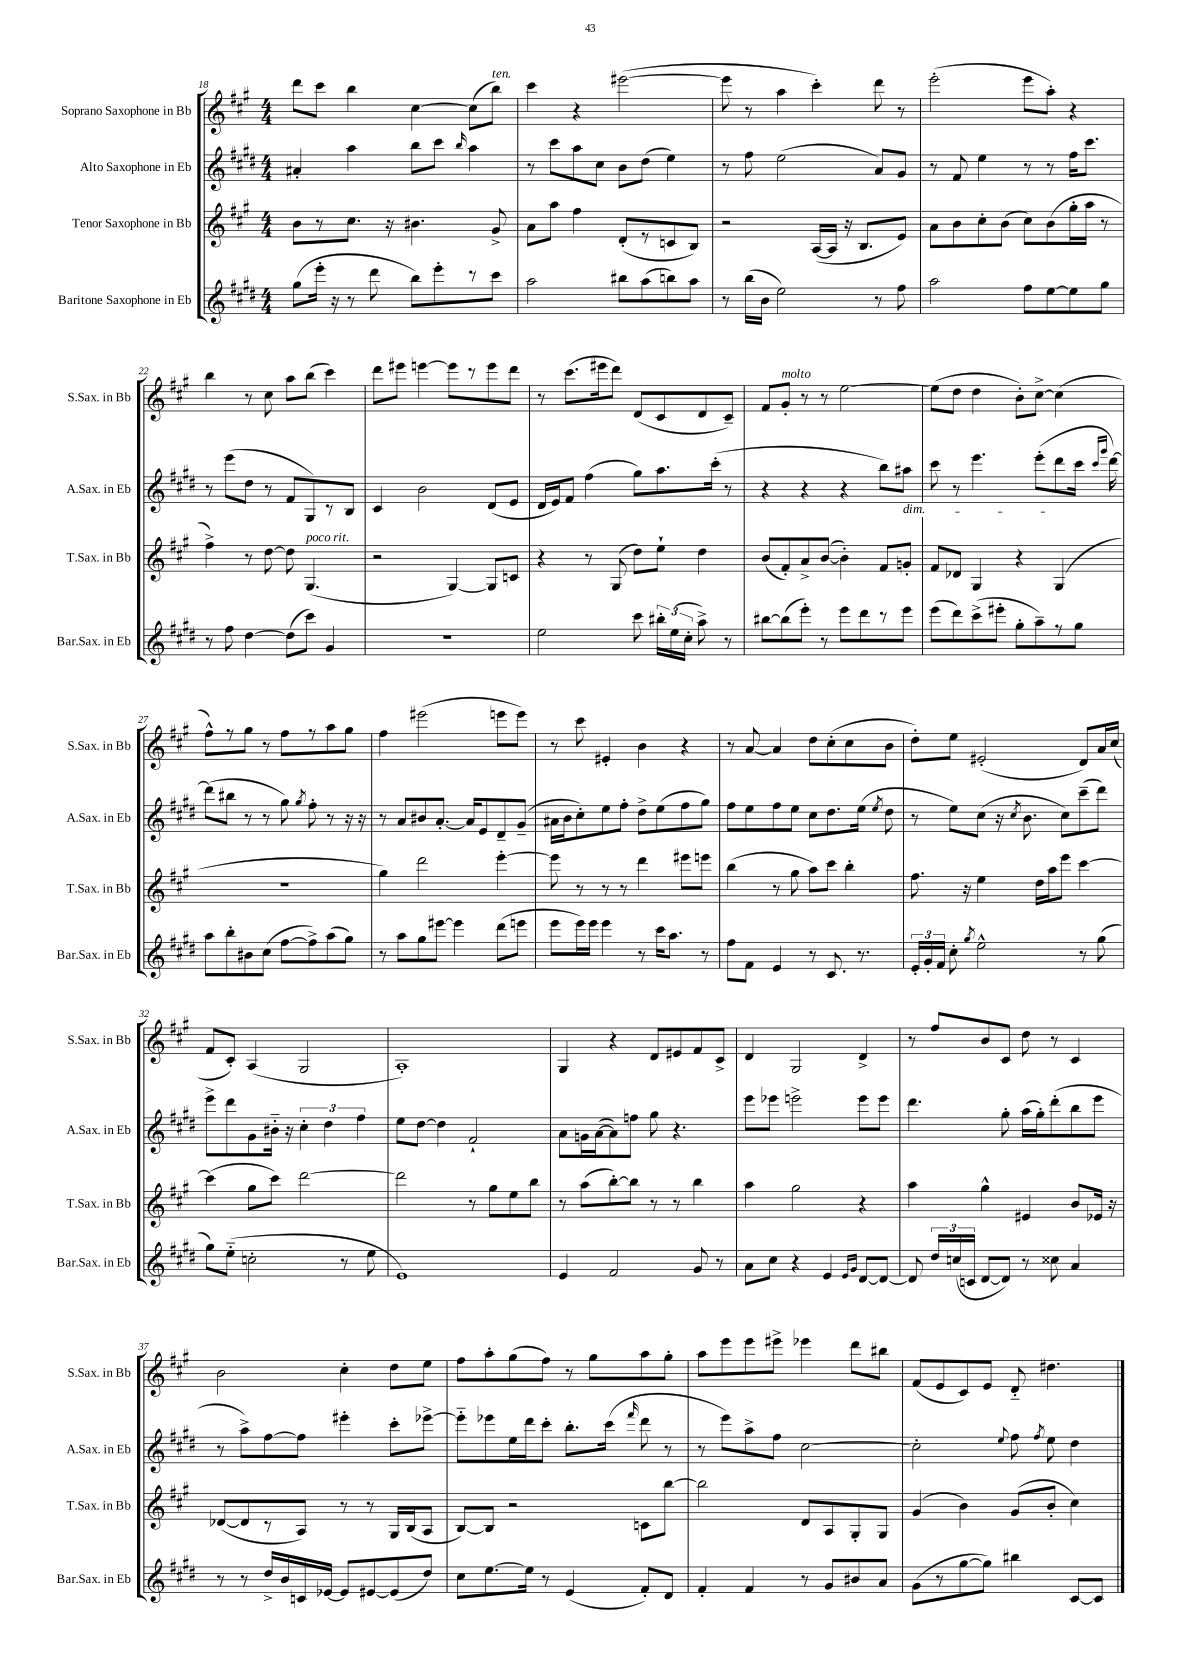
<<
\new StaffGroup <<
\new Staff = "s0" \with { instrumentName = "Soprano Saxophone in Bb" shortInstrumentName = "S.Sax. in Bb" } {
    \clef treble \key a \major \numericTimeSignature \time 4/4
    \autoBeamOff d'''8[ cis'''8] b''4 cis''4~ cis''8[( b''8]^\markup { \italic "ten." }) |
    cis'''4 r4 eis'''2~( |
    eis'''8 r8 a''4 cis'''4-.) d'''8 r8 |
    e'''2-.( e'''8[ a''8]-.) r4 |
    b''4 r8 cis''8 a''8[ b''8]( cis'''4) |
    d'''8[ eis'''8] e'''4~ e'''8[ r8 e'''8 d'''8] |
    r8 cis'''8.[( eis'''16 d'''8]) d'8[( cis'8 d'8 cis'8]--) |
    fis'8[ gis'8]-.^\markup { \italic "molto" } r8 r8 e''2~ |
    e''8[( d''8] d''4 b'8[-.) cis''8]~-> cis''4( |
    fis''8[-^) r8 gis''8] r8 fis''8[ r8 a''8 gis''8] |
    fis''4 eis'''2( e'''8[ e'''8]) |
    r8 cis'''8 eis'4-. b'4 r4 |
    r8 a'8~ a'4 d''8[ cis''8-.( cis''8 b'8] |
    d''8[-.) e''8] eis'2-.( d'8[) a'16 cis''16]( |
    fis'8[ cis'8]-.) a4( gis2 |
    a1-.) |
    gis4 r4 d'8[ eis'8 fis'8 cis'8]-> |
    d'4 gis2 d'4-> |
    r8 fis''8[ b'8 cis'8] d''8 r8 cis'4 |
    b'2 cis''4-. d''8[ e''8] |
    fis''8[ a''8-. gis''8( fis''8]) r8 gis''8[ a''8 gis''8]-. |
    a''8[ e'''8 e'''8 eis'''8]-> ees'''4 d'''8[ bis''8] |
    fis'8[( e'8 cis'8) e'8] d'8-_ dis''4. \bar "|." |
}
\new Staff = "s1" \with { instrumentName = "Alto Saxophone in Eb" shortInstrumentName = "A.Sax. in Eb" } {
    \clef treble \key e \major \numericTimeSignature \time 4/4
    \autoBeamOff ais'4-. a''4 b''8[ cis'''8] \grace { b''16 } a''4 |
    r8 cis'''8[ a''8 cis''8] b'8[ dis''8]( e''4) |
    r8 fis''8 e''2( a'8[) gis'8] |
    r8 fis'8 e''4 r8 r8 fis''16[ cis'''8.] |
    r8 e'''8[( dis''8] r8 fis'8[ gis8) r8 b8] |
    cis'4 b'2 dis'8[( e'8] |
    dis'16[ e'16) fis'8] fis''4( gis''8[) a''8. cis'''16]-.( r8 |
    r4 r4 r4 b''8[) ais''8]\dim |
    cis'''8 r8 e'''4. e'''8[-.( dis'''8\! cis'''16] \grace { cis'''16[ gis'''16] } dis'''16~) |
    dis'''8[( bis''8] r8 r8 gis''8) \acciaccatura { gis''8 } fis''8-. r8 r16 r16 |
    r8 a'8[ bis'8 a'8.]~-. a'16[ e'8 dis'8-- gis'8]--( |
    ais'16[ b'16 cis''8-.) e''8 fis''8]-. dis''8[-> e''8( fis''8 gis''8]) |
    fis''8[ e''8 fis''8 e''8] cis''8[ dis''8. e''16]( \acciaccatura { e''8 } dis''8 |
    r8 e''8[) cis''8]( r16 \acciaccatura { cis''8 } b'8. cis''8[) cis'''8--( dis'''8]) |
    e'''8[-> dis'''8 gis'8 bis'16]-_ r16 \tuplet 3/2 { cis''4-. dis''4 fis''4 } |
    e''8[ dis''8]~ dis''4 fis'2-! |
    a'8[ g'16 a'16~( a'8) f''8] gis''8 r4. |
    e'''8[ ees'''8] e'''2-> e'''8[ e'''8] |
    dis'''4. gis''8-. a''16[( gis''16-.) dis'''8-.( b''8 e'''8] |
    r8 a''8[->) fis''8~ fis''8] eis'''4-. cis'''8[-. ees'''8]~-> |
    ees'''8[-_ ees'''8 e''16 dis'''16 cis'''8]-. b''8.[-. cis'''16]( \grace { fis'''16 } dis'''8 r8 |
    r8 e'''8[) a''8-> fis''8] cis''2~ |
    cis''2-. \appoggiatura { e''8 } fis''8 \acciaccatura { fis''8 } e''8 dis''4 \bar "|." |
}
\new Staff = "s2" \with { instrumentName = "Tenor Saxophone in Bb" shortInstrumentName = "T.Sax. in Bb" } {
    \clef treble \key a \major \numericTimeSignature \time 4/4
    \autoBeamOff b'8[ r8 cis''8.] r16 bis'4. gis'8-> |
    a'8[ a''8] fis''4 d'8[-.( r8 c'8 b8]) |
    r2 a16[~( a16] r16 b8.[ e'8]) |
    a'8[ b'8 cis''8-. b'8]( cis''8[) b'8( gis''16-. a''16] r8 |
    fis''4->) r8 d''8~ d''8 gis4.^\markup { \italic "poco rit." }( |
    r2 gis4~) gis8[ c'8] |
    r4 r8 gis8( d''8[) e''8]-! d''4 |
    b'8[( fis'8-.) a'8-> b'8]~( b'4-.) fis'8[ g'8]-. |
    fis'8[ des'8] gis4 r4 gis4( |
    R1 |
    gis''4) d'''2 e'''4~-. |
    e'''8 r8 r8 r8 d'''4 eis'''8[ e'''8] |
    b''4( r8 gis''8 a''8[) cis'''8] b''4-. |
    fis''8. r16 e''4 d''16[ a''16 e'''8] cis'''4~ |
    cis'''4( gis''8[ cis'''8]) d'''2~ |
    d'''2 r8 gis''8[ e''8 b''8] |
    r8 a''8[( b''8~-.) b''8] r8 r8 b''4 |
    a''4 gis''2 r4 |
    a''4 gis''4-^ eis'4 b'8[ ees'16] r16 |
    des'8[~( des'8 r8 a8]) r8 r8 gis16[ b16( a8] |
    b8[~) b8] r2 c'8[ b''8]~ |
    b''2 d'8[ a8 gis8-. gis8] |
    gis'4( b'4) gis'8[( b'8]-. cis''4) \bar "|." |
}
\new Staff = "s3" \with { instrumentName = "Baritone Saxophone in Eb" shortInstrumentName = "Bar.Sax. in Eb" } {
    \clef treble \key e \major \numericTimeSignature \time 4/4
    \autoBeamOff gis''8[( e'''16]-. r16 r8 dis'''8 b''8[) e'''8-. r8 cis'''8] |
    a''2 bis''8[ a''8( b''8) a''8] |
    r8 b''16[( b'16] e''2) r8 fis''8 |
    a''2 fis''8[ e''8~ e''8 gis''8] |
    r8 fis''8 dis''4~ dis''8[( cis'''8]) gis'4 |
    r1 |
    e''2 cis'''8 \tuplet 3/2 { bis''16[-. e''16( cis''16]-. } a''8->) r8 |
    bis''8[~ bis''8( e'''8]-.) r8 e'''8[ dis'''8 r8 e'''8] |
    e'''8[( dis'''8) cis'''8->( eis'''8]-. gis''8[-. a''8--) r8 gis''8] |
    a''8[ b''8-. bis'8 cis''8]( fis''8[~ fis''8->) a''8( gis''8]) |
    r8 a''8[ gis''8 eis'''8]~ eis'''4 dis'''8[( e'''8] |
    e'''8[ e'''16) e'''16] e'''4 r8 cis'''16[ a''8.] r8 |
    fis''8[ fis'8] e'4 r8 cis'8. r8. |
    \tuplet 3/2 { e'16[-. gis'16-. fis'16] } cis''8-. \acciaccatura { gis''8 } e''2-^ r8 gis''8( |
    gis''8[) e''8]-_( c''2-. r8 e''8 |
    e'1) |
    e'4 fis'2 gis'8 r8 |
    a'8[ cis''8] r4 e'4 \grace { e'16[ gis'16] } dis'8[~ dis'8]~ |
    dis'8 \tuplet 3/2 { dis''16[ c''16( c'16] } dis'8[~ dis'8]) r8 cisis''8 a'4 |
    r8 r8 dis''16[-> b'16 c'16 ees'16]~ ees'8[ eis'8~ eis'8( dis''8]) |
    cis''8[ e''8.~ e''16] r8 e'4( fis'8[-.) dis'8] |
    fis'4-. fis'4 r8 gis'8[ bis'8 a'8] |
    gis'8[( r8 gis''8~ gis''8]) bis''4 cis'8[~ cis'8] \bar "|." |
}
>>
>>
\layout { \context { \Score currentBarNumber = #18 } }
